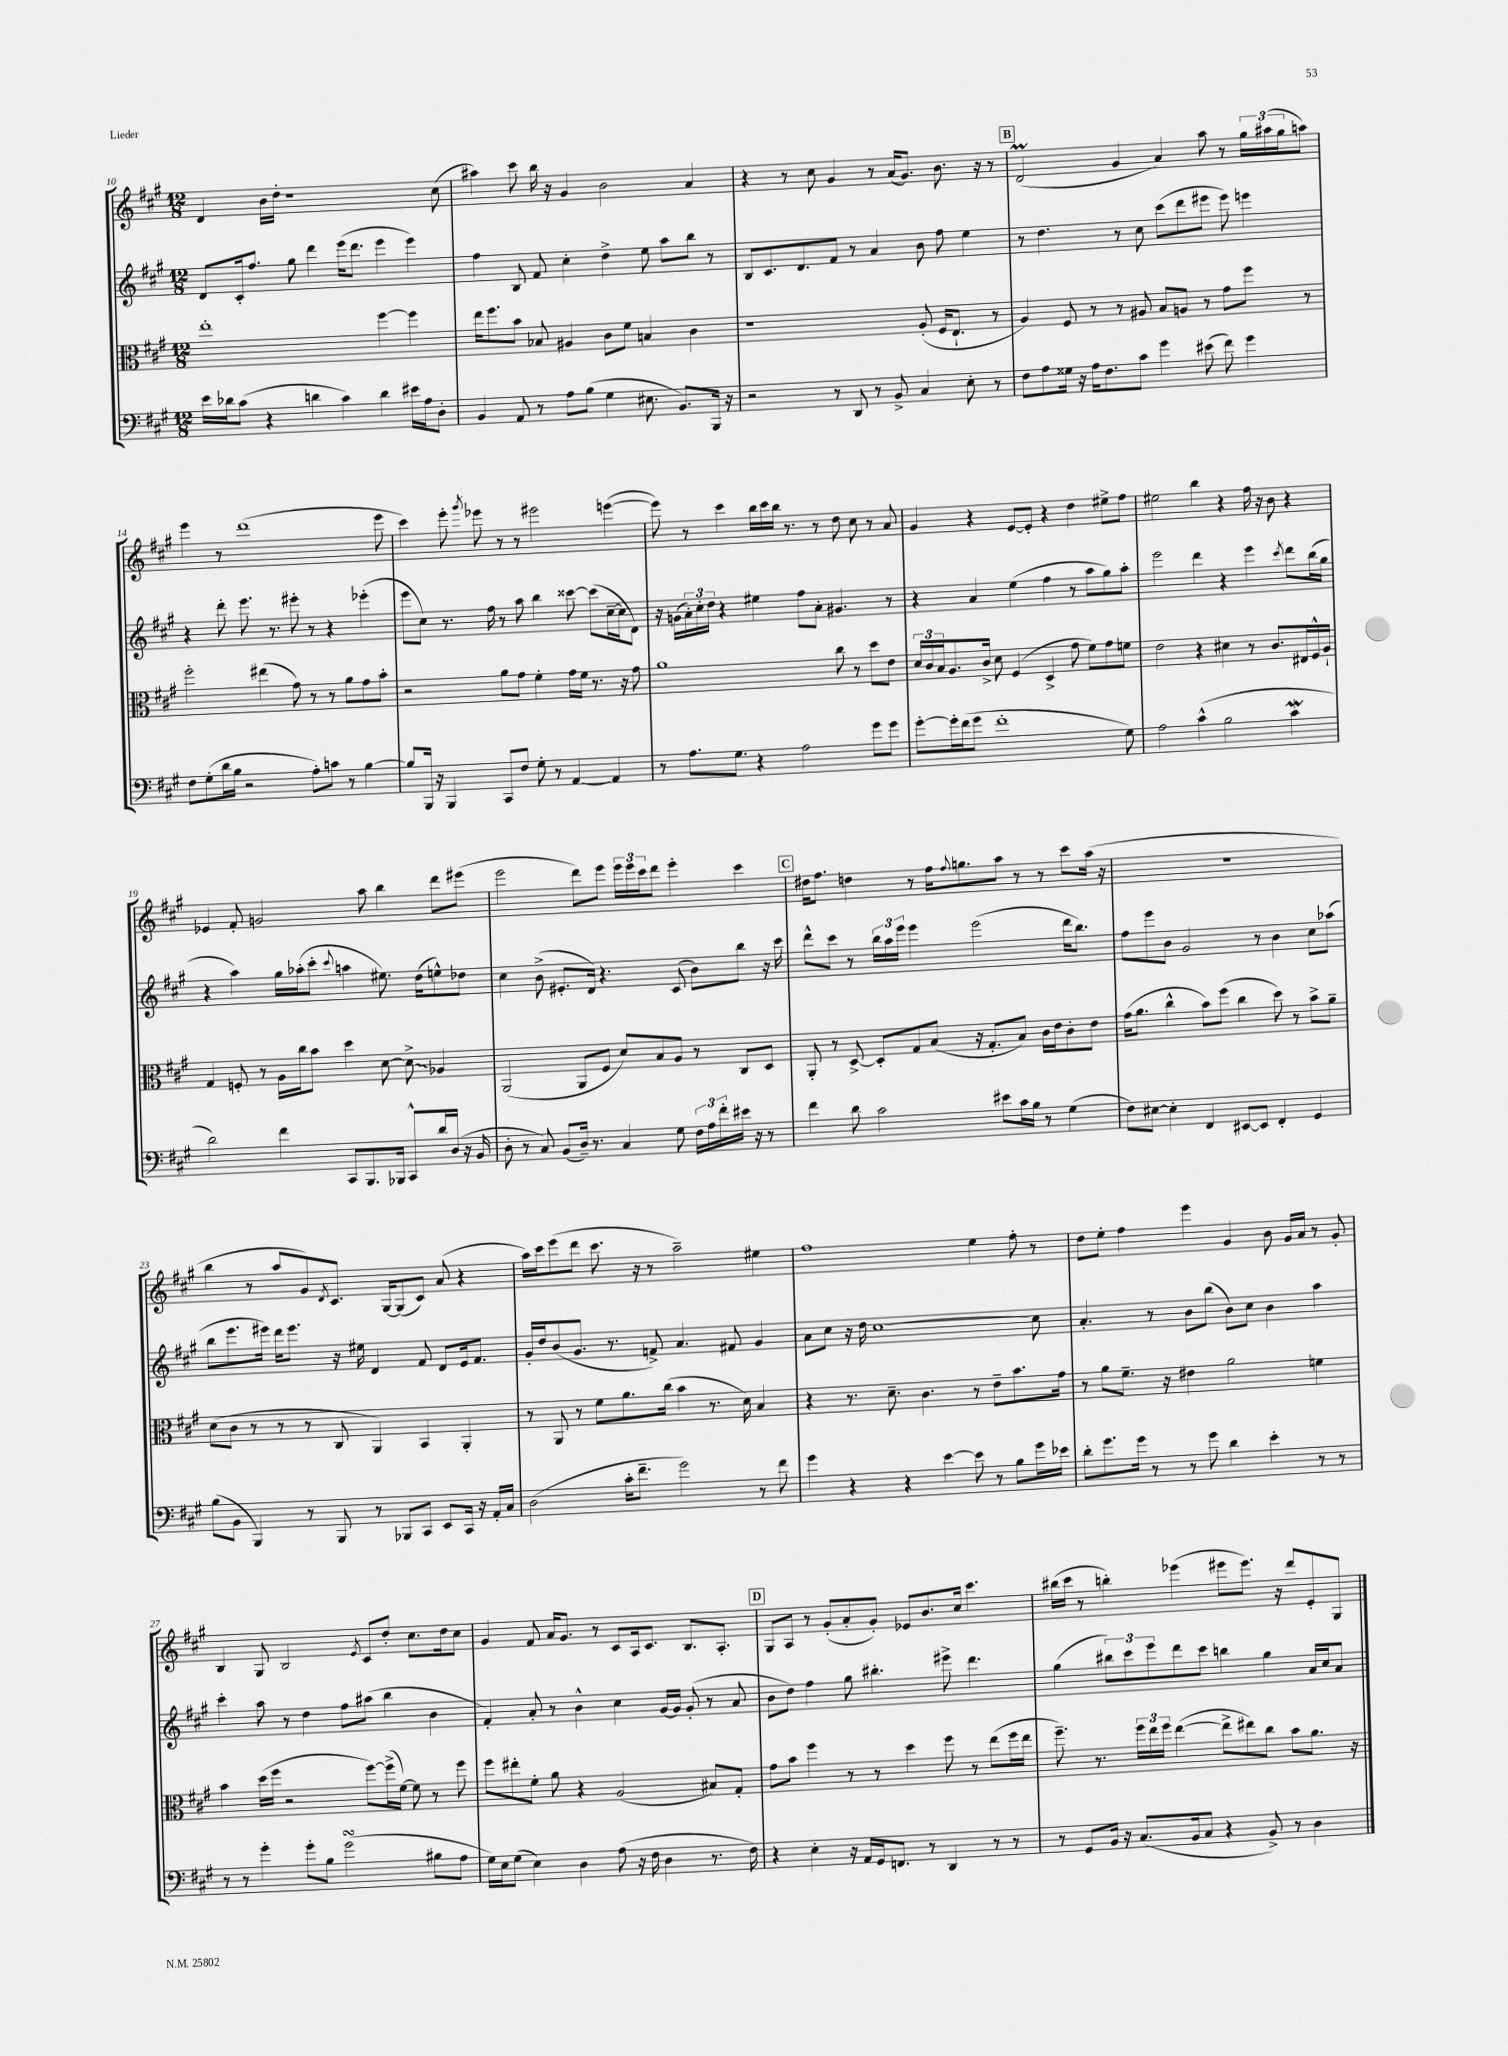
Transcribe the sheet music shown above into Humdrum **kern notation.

**kern	**kern	**kern	**kern
*staff4	*staff3	*staff2	*staff1
*clefF4	*clefC3	*clefG2	*clefG2
*k[f#c#g#]	*k[f#c#g#]	*k[f#c#g#]	*k[f#c#g#]
*M12/8	*M12/8	*M12/8	*M12/8
16e\LL	1ee'	8d/L	4d/
16d-\J	.	.	.
(8c#\J	.	16c#'/k	.
.	.	8.ff#/J	.
4r	.	.	16b\LL
.	.	.	16dd'\JJ
.	.	8gg#\	1r
4d\	.	4ddd\	.
4c#\)	.	(16eee\LK	.
.	.	8.ddd\J	.
4d\	[4ff#\	4eee\	.
16e#\LL	4ff#\]	4eee\)	.
16A\J	.	.	.
8D'\J	.	.	(8cc#\
=	=	=	=
4BB/	16ee\LK	4ff#\	4aa#\)
.	8.ff#\	.	.
8AA/	8b\J	8B/	8ccc#\
8r	8B-/	8f#/	16bb\
.	.	.	16r
8A\L	4A#/	4cc#'\	4g#/
(8B\J	.	.	.
4G#\	8c#\L	4dd^\	2b\
.	8f#\J	.	.
8.E#\	4B/	8ee\	.
.	.	8aa\L	.
8.BB/L)	.	.	.
.	4c#\	8bb\J	4a/
16BBB/Jk	.	8r	.
16r	.	.	.
=	=	=	=
2r	1r	8B/L	4r
.	.	8.c#/	.
.	.	.	8r
.	.	8.d/	.
.	.	.	8cc#\
8r	.	8f#/J	4g#/
8DD/	.	8r	.
8r	.	4a/	8r
8BB^/	.	.	(16a/LK
.	.	.	8.g#/J)
4C#/	(8A'/	8b\	.
.	16F#/LK	8ff#\	8.b\
.	8.E`/J	.	.
8E'\	.	4ee\	.
.	.	.	16r
8r	8r	.	8r
=	=	=	=
8F#\L	4A/)	8r	(2d/
8A\	.	4.dd\	.
16G##\Jk	8F#/	.	.
16r	.	.	.
16A\LK	8r	.	.
8.F#\	.	.	.
.	8r	8r	4g#/
8c#\J	8A#/	8cc#\	.
4g#\	8B/L	(8ccc#\L	4a/)
.	8A/J	8ddd\	.
(8e#\	8r	8eee#\J	8aa\
8f#\)	8g#\L	8eee#\)	8r
4g#\	8ff#\J	4eee\	24gg#\LL
.	.	.	(24aa#\
.	.	.	24gg#\J
.	8r	.	8aa\J)
=	=	=	=
8F#\L	2ff#'\	4r	4eee\
(8G#'\	.	.	.
16d\L	.	8ddd'\	8r
16B\JJ	.	.	.
2r	.	8.eee\	(1ddd
.	(4ee#\	.	.
.	.	8.r	.
.	8g#\)	8eee#'\	.
8A'\L)	8r	8r	.
8c\J	8r	4r	.
8r	8a\L	.	.
[4B\	8g#\	(4eee-'\	.
.	8b'\J	.	8eee\
=	=	=	=
8B/]L	2r	8eee\L	4ccc#\)
16BBB/Jk	.	8cc#\J)	.
16r	.	.	.
4BBB/	.	8.r	8eee'\
.	.	.	8qggg#/
.	.	.	8eee-\
.	.	16ff#\	.
8CC#/L	8a\L	8r	8r
8F#/J	8g#\J	8aa\	8r
8G#'\	4f#'\	4bb\	2eee#\
8r	.	.	.
[4AA/	16g#\LL	[8ccc##\	.
.	16f#\JJ	.	.
.	8.r	(8ccc##\]L	.
4AA/]	.	[16cc#~\L	([4eee\
.	16r	16cc#\]J	.
.	8g#\	8d\J)	.
=	=	=	=
8r	1a	16r	8eee\])
.	.	(16g\LL	.
8.A\L	.	24a'\)	8r
.	.	24cc#'\	.
.	.	24dd\JJ	.
.	.	4r	4ccc#\
8.G#\J	.	.	.
4r	.	4ee#\	16bb\LL
.	.	.	16ccc#\
.	.	.	16bb\JJ
.	.	.	8.r
2A\	.	8ff#\L	.
.	.	8a'\J	8r
.	8cc#\	4.g#/	8dd\
.	8r	.	8cc#\
8g#\L	8dd\L	.	8r
8g#\J	8e\J	8r	8a/
=	=	=	=
[8g#'\L	24d/LL	4r	4g#/
.	24c#/	.	.
.	24B/J	.	.
16g#'\]L	8.A/	.	.
(16f#\J	.	.	.
8g#\J	.	4a/	4r
.	16c#^/Jk	.	.
1f#'	8d\	.	.
.	(4F#/	(4ee\	[8e/L
.	.	.	8e'/]J
.	4D^/	4ff#\	4r
.	8g#\	8r	4dd\
.	8f#\L)	8aa\L	.
.	8g#\	8gg#\)	8ee#^\L
8G#\)	8f\J	8aa'\J	8ff#\J
=	=	=	=
2A\	2e\	2eee\	2ee#\
(4c#^^\	4r	4ddd\	4bb\
2B\	4d#\	4r	4r
.	8r	4eee\	16ff#\
.	.	.	16r
.	8.c#/L	.	8b\
.	.	8qccc#/	.
4c#\	.	8ddd\L	4r
.	16E#/L	.	.
.	16F#^^/	(16bb\L	.
.	16A`/JJ	16gg#\JJ	.
=	=	=	=
2d\)	4G#/	4r	4e-/
.	8F'/	4aa\)	8f#'/
.	8r	.	2g/
4f#\	16A\LL	16gg#\LL	.
.	16cc#\J	(16aa-'\J	.
.	8b\J	8ccc#'\J	.
.	.	8qqccc#/	.
8CC#/L	4dd\	4aa\	.
8.BBB/	.	.	8aa\
.	[8d\	8.ee#\)	4bb\
16BBB-/Jk	.	.	.
8CC#^^/L	8d^\]	.	.
.	.	(16dd\LK	.
16d/L	4A-/	8ee^^\)	8ddd\L
(16D/JJ	.	.	.
16r	.	8dd-\J	(8eee#\J
16BB/	.	.	.
=	=	=	=
8D'\	(2AA/	4cc#\	2eee\
8r	.	.	.
8C#/)	.	(8b^\	.
(8BB/L	.	8.e#'/L	.
16D~/Jk)	8AA/L	.	8ddd\L)
8.r	.	16d/Jk)	.
.	8F#/J	4.r	8eee\J
4C#/	8d/L)	.	24eee\LL
.	.	.	24eee\
.	.	.	24ccc#\J
.	8B/	.	8ddd\J
8G#\	8A/J	(8c#/	4eee'\
24F#\LL	8r	8b\L)	.
24A\	.	.	.
24f#'\	.	.	.
16e#\JJ	8C#/L	8bb\J	4ccc#\
16r	.	.	.
8r	8D/J	16r	.
.	.	16ccc#\	.
=	=	=	=
4f#\	8AA'/	8ddd^^\L	16dd#\LK
.	.	.	8.ff#\J
.	8r	8ccc#\J	.
8d\	[8D^/	8r	4dd\
2c#\	8D'/]L	24bb\LL	.
.	.	24aa\	.
.	.	24eee\JJ	.
.	8G#/	4eee\	8r
.	(8B/J	.	16ff#\LK
.	.	.	8qqff#/
.	.	.	8.gg\
.	16r	(2eee\	.
.	8.G#'/L	.	.
8e#\L	.	.	8aa\J
16c#\L	8B/J)	.	8r
16B\JJ	.	.	.
8r	16c#\LL	.	8r
.	16e\J	.	.
(4G#\	8c#'\	16ddd\LK	8ccc#\L
.	.	8.bb\J)	.
.	8e\J	.	(16aa\Jk
.	.	.	16r
=	=	=	=
8F#\L)	(16g#\LK	8ff#\L	1.r
.	8.a\J	.	.
[8E#\J	.	8eee\	.
4E#'\]	4cc#^^\	8b\J	.
.	.	2g#/	.
4FF#/	8b\L)	.	.
.	(8ff#\J	.	.
[8EE#/L	4cc#\	.	.
8EE#/]J	.	8r	.
4FF#'/	8dd\)	4b\	.
.	8r	.	.
4GG#/	8b^\L	8cc#\L	.
.	8a~\J	(8aa-\J	.
=	=	=	=
(8B\L	(8d\L	8bb\L	4bb\
8BB\J	8c#\J	8.eee\	.
4BBB/)	8r	.	8r
.	.	16eee#\Jk)	.
.	8r	16ddd\LK	8aa/L
.	.	8.eee#\J	.
8r	8r	.	8g#/)
.	.	.	8qd/
8BBB/	8C#/	16r	8.c#/J
.	.	16ee#\	.
8r	4AA/)	4d/	.
.	.	.	[16G#/LK
8BBB-/L	.	.	(8G#/]
8CC#/J	4BB/	8f#/	8c#/J)
8EE/L	.	8d/L	(8a/
16CC#/Jk	4AA'/	16e/k	4r
16r	.	8.f#/J	.
16AA'/LL	.	.	.
16C#/JJ	.	.	.
=	=	=	=
(2D\	8r	16g#'/LL	16aa\LL)
.	.	16dd/J	16ccc#\J
.	8AA/	(8b/	(8eee\
.	8r	8.g#/J	8ddd\J
.	8f#\L	.	8.ccc#\
.	.	8.r	.
16c#'\LK	8.a\	.	.
8.f#~\J	.	.	16r
.	.	8f^/)	8r
.	(16cc#\Jk	.	.
2g#\)	4b\	4.a/	2aa~\)
.	8.r	.	.
.	.	8f#/	.
.	16d\)	.	.
8r	4B/	4g#/	4ee#\
8f#\	.	.	.
=	=	=	=
4g#\	4r	8a\L	1ff#
.	.	8cc#\J	.
4r	8.r	16r	.
.	.	16dd\	.
.	.	[1cc#	.
.	8.d~\	.	.
4r	.	.	.
.	4.c#\	.	.
[4e\	.	.	.
8e\]	8r	.	4ee\
8r	8e~\L	.	.
8B\L	8.b\	.	8ff#'\
16g#\L	.	8cc#\]	8r
16e-\JJ	16g#\Jk	.	.
=	=	=	=
8d'\L	8r	4.a'/	8dd\L
8.g#\	8a\L	.	8ee'\J
.	8.f#~\J	.	4ff#\
16g#\Jk	.	.	.
8r	.	8r	.
.	16r	.	.
8r	4e#\	8b\L	4eee\
8g#\	.	(8bb\J	.
4d\	2a\	8b\L)	4g#/
.	.	8cc#\J	.
4e'\	.	4b\	8b\
.	.	.	16g#/LL
.	.	.	16a/JJ
8r	4f\	4aa\	8r
8r	.	.	8g#'/
=	=	=	=
8r	4b\	4ccc#'\	4B/
8r	.	.	.
4g#'\	(16dd\LL	8aa\	8G#/
.	16ff#\JJ	.	.
.	2r	8r	2B/
8g#'\L	.	4dd\	.
8B\J	.	.	.
(2g#\	.	8ff#\L	.
.	.	.	8qe/
.	[8ff#\L)	(8aa#\J	8c#/L
.	(16ff#^\]L	4bb\	8dd'/J
.	[16f#\JJ)	.	.
.	8f#\]	.	8.cc#\L
8B#\L	8r	4b\	.
.	.	.	16dd\k
8A\J	8ff#\	.	8cc#\J
=	=	=	=
16G#\LL)	8ff#\L	4f#'/)	4g#/
16E\J	.	.	.
(8G#\J	8ee#'\	.	.
4E\)	8f#'\J	8a'/	8f#/
.	8a\	8r	16a/LK
.	.	.	8.g#/J
4D\	4r	4b^^\	.
.	.	.	8r
(8A\	(2A/	4cc#\	8c#/L
16r	.	.	16A/k
16F#\	.	.	8.c#/J
4D\	.	[16g#/LL	.
.	.	16g#/]JJ	.
.	.	(8g#'/	8.B/L
8.r	8B#/L)	8r	.
.	.	.	8.A'/J
.	8G#'/J	8a/	.
16F#\)	.	.	.
=	=	=	=
4r	8g#\L	8b\L	8G#/L
.	8b\J	8dd\J)	8A/J
4E'\	4ff#\	4ff#\	8r
.	.	.	(8g#'/L
16r	8r	8gg#\	8a'/
16AA/LL	.	.	.
16GG#/J	8r	4.bb#'\	8g#'/J)
8.FF/J	.	.	.
.	4dd\	.	8e-/L
8r	.	.	8.b/
4DD/	8ff#\	8eee#^\	.
.	.	.	16cc#/Jk
.	8r	4.ddd\	4.ccc#\
8r	(8ee\L	.	.
8r	16ff#\L	.	.
.	16ee\JJ	.	.
=	=	=	=
8r	8.ff#~\)	(4gg#\	(16bb#\LL
.	.	.	16ccc#\JJ
8GG#/L	.	.	8r
.	8.r	.	.
16BB/Jk	.	12bb#\L)	4bb'\)
16r	.	.	.
.	.	12ccc#\	.
(8.C#/L	24ff#\LL	.	.
.	24ee\	12eee\	.
.	24ff#\JJ	.	.
.	([4ee\	8ddd\	(4eee-\
16BB/k	.	.	.
8C#/J	.	8ccc#\J	.
4r	8ee^\]L	4bb\	8eee#\L
.	8ee#\)	.	8.eee#\J)
8BB^/)	8cc#\J	4gg#\	.
.	.	.	16r
8r	8b\L	.	8ddd/L
4D\	8.a\J	16a/LL	8e'/
.	.	16cc#/J	.
.	.	8a/J	8G#/J
.	16r	.	.
==	==	==	==
*-	*-	*-	*-
